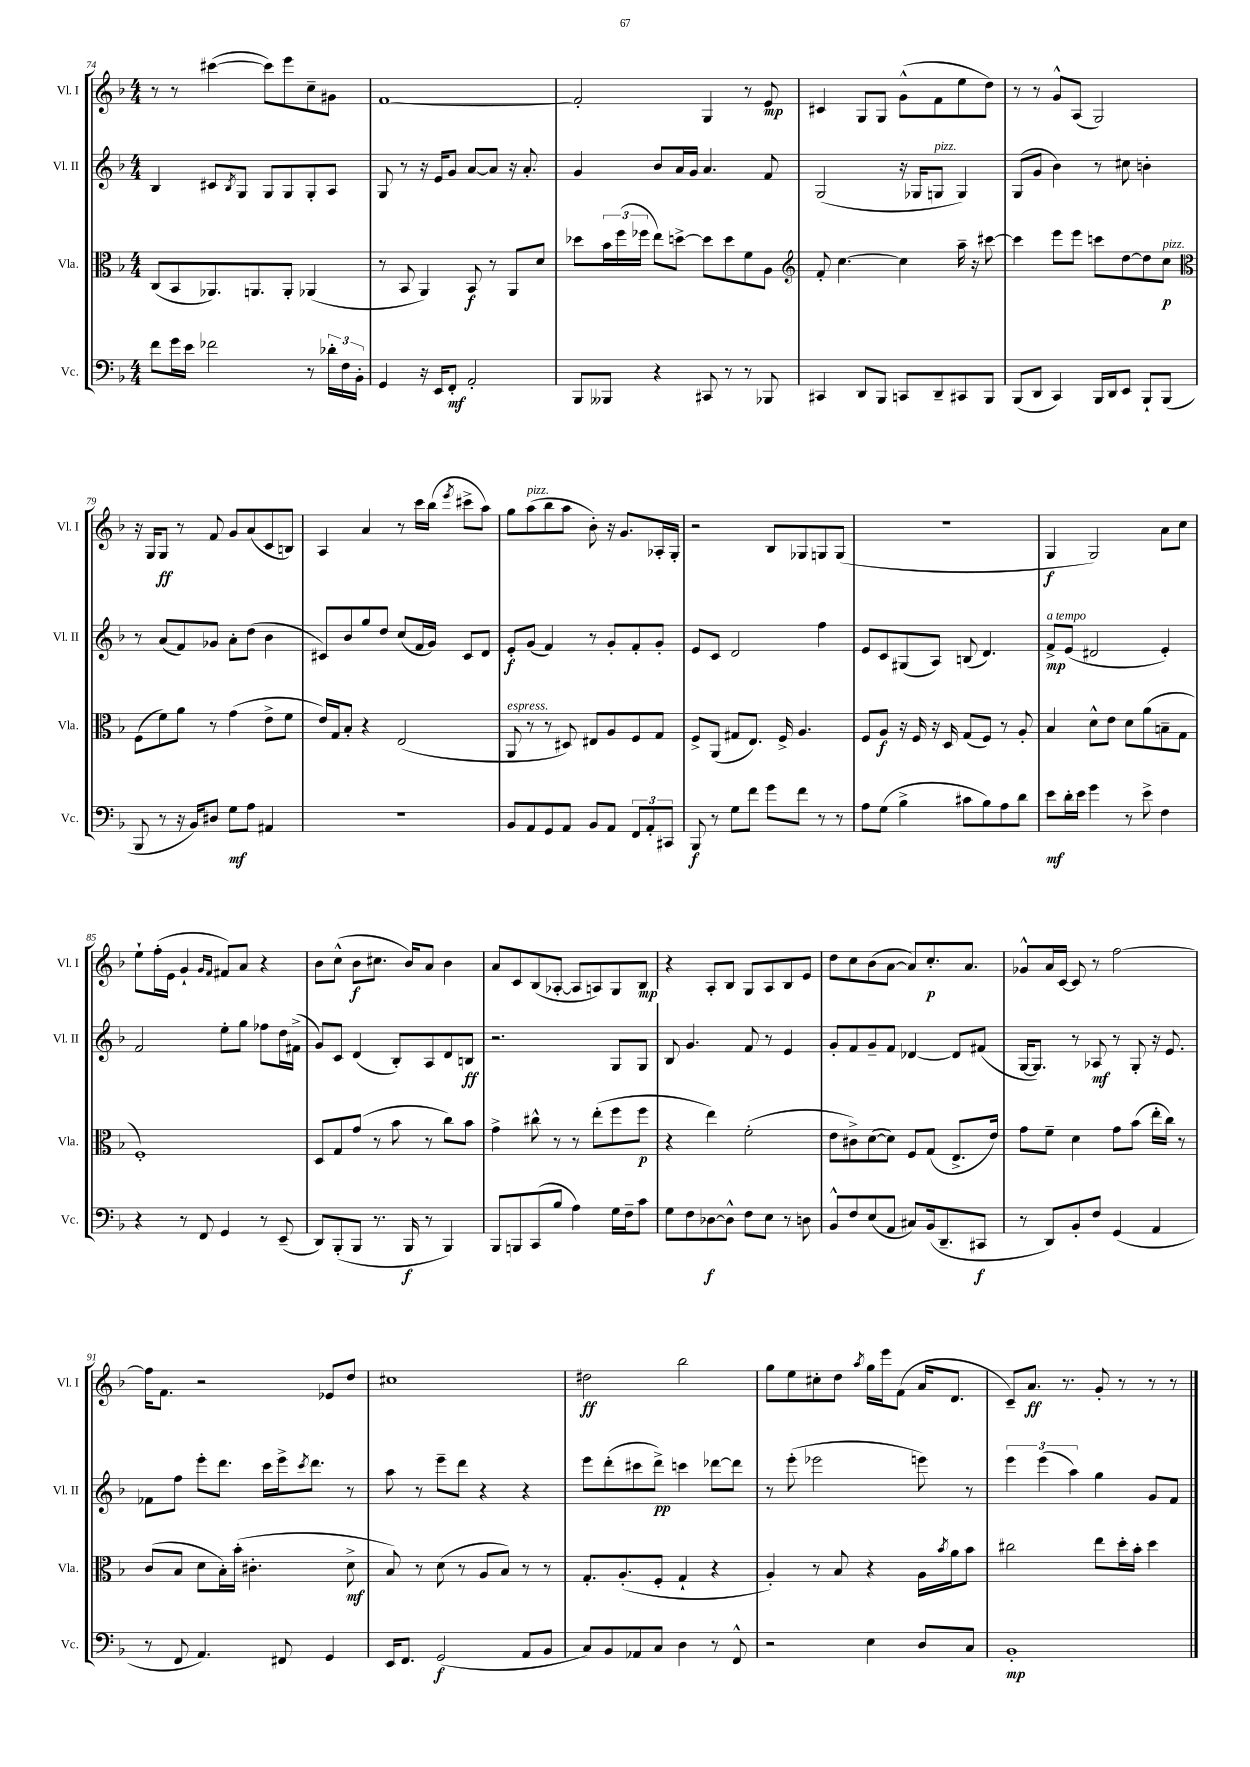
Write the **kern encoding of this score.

**kern	**dynam	**kern	**dynam	**kern	**dynam	**kern	**dynam
*part4	*part4	*part3	*part3	*part2	*part2	*part1	*part1
*staff4	*staff4	*staff3	*staff3	*staff2	*staff2	*staff1	*staff1
*I"Vc.	*	*I"Vla.	*	*I"Vl. II	*	*I"Vl. I	*
*I'Vc.	*	*I'Vla.	*	*I'Vl. II	*	*I'Vl. I	*
*clefF4	*	*clefC3	*	*clefG2	*	*clefG2	*
*k[b-]	*	*k[b-]	*	*k[b-]	*	*k[b-]	*
*M4/4	*	*M4/4	*	*M4/4	*	*M4/4	*
=74	=74	=74	=74	=74	=74	=74	=74
8f\L	.	(8C/L	.	4B-/	.	8r	.
16g\L	.	8BB-/	.	.	.	8r	.
16e\JJ	.	.	.	.	.	.	.
2f-X\	.	8.AA-X/)	.	8c#X/L	.	([4ccc#X\	.
.	.	.	.	8qB-/	.	.	.
.	.	.	.	8G/J	.	.	.
.	.	8.AAn/	.	.	.	.	.
.	.	.	.	8G/L	.	8ccc#\L])	.
.	.	8AA'/J	.	8G/	.	8eee\	.
8r	.	(4AA-X/	.	8G'/	.	8cc~\	.
24d-X'\LL	.	.	.	8A/J	.	8g#X\J	.
24F\	.	.	.	.	.	.	.
24BB-'\JJ	.	.	.	.	.	.	.
=75	=75	=75	=75	=75	=75	=75	=75
4GG/	.	8r	.	8G/	.	[1f	.
.	.	8BB-/	.	8r	.	.	.
16r	.	4AA/)	.	16r	.	.	.
16EE/KL	.	.	.	16e/KL	.	.	.
8FF'/J	mf	.	.	8g/J	.	.	.
2AA'/	.	8BB-/	f	[8a/L	.	.	.
.	.	8r	.	8a/J]	.	.	.
.	.	8AA/L	.	16r	.	.	.
.	.	.	.	8.a'/	.	.	.
.	.	8d/J	.	.	.	.	.
=76	=76	=76	=76	=76	=76	=76	=76
8BBB-/L	.	8dd-X\L	.	4g/	.	2f'/]	.
8BBB--X/J	.	24b-\L	.	.	.	.	.
.	.	(24ff\	.	.	.	.	.
.	.	24ff-X\JJ	.	.	.	.	.
4r	.	8ee\L)	.	8b-/L	.	.	.
.	.	[8ddn^\J	.	16a/L	.	.	.
.	.	.	.	16g/JJ	.	.	.
8CC#X/	.	8dd\L]	.	4.a/	.	4G/	.
8r	.	8dd\	.	.	.	.	.
8r	.	8f\	.	.	.	8r	.
8BBB-X/	.	8A\J	.	8f/	.	8e/	mp
=77	=77	=77	=77	=77	=77	=77	=77
*	*	*clefG2	*	*	*	*	*
4CC#X/	.	8f'/	.	(2G/	.	4c#X/	.
.	.	[4.cc\	.	.	.	.	.
8DD/L	.	.	.	.	.	8G/L	.
8BBB-/J	.	.	.	.	.	8G/J	.
8CCn/L	.	4cc\]	.	16r	.	(8g^^\L	.
.	.	.	.	16G-X/KL	.	.	.
!	!	!	!	!LO:TX:a:i:t=pizz.	!	!	!
8DD~/	.	.	.	8Gn/J	.	8f\	.
8CC#X/	.	16aa~\	.	4G/)	.	8ee\	.
.	.	16r	.	.	.	.	.
8BBB-/J	.	[8ccc#X\	.	.	.	8dd\J)	.
=78	=78	=78	=78	=78	=78	=78	=78
(8BBB-/L	.	4ccc#\]	.	(8G/L	.	8r	.
8DD/J	.	.	.	8g/J	.	8r	.
4CC/)	.	8eee\L	.	4b-\)	.	8g^^/L	.
.	.	8eee\J	.	.	.	(8A/J	.
16BBB-/LL	.	8cccn\L	.	8r	.	2G/)	.
16DD/J	.	.	.	.	.	.	.
8EE/J	.	[8dd\	.	8cc#X\	.	.	.
8BBB-`/L	.	8dd\]	.	4bn'\	.	.	.
!	!	!LO:TX:a:i:t=pizz.	!	!	!	!	!
(8BBB-/J	.	8cc\J	p	.	.	.	.
!!LO:LB:g=z
=79	=79	=79	=79	=79	=79	=79	=79
*	*	*clefC3	*	*	*	*	*
8BBB-/	.	(8F\L	.	8r	.	16r	.
.	.	.	.	.	.	16G/KL	.
8r	.	8f\)	.	(8a/L	.	8G/J	ff
16r	.	8a\J	.	8f/)	.	8r	.
16BB-/KL)	.	.	.	.	.	.	.
8D#X/J	.	8r	.	8g-X/J	.	8f/	.
8G\L	mf	(4g\	.	8a'\L	.	8g/L	.
8A\J	.	.	.	(8dd\J	.	(8a/	.
4AA#X/	.	8e^\L	.	4b-\	.	8c/	.
.	.	8f\J	.	.	.	8Bn/J)	.
=80	=80	=80	=80	=80	=80	=80	=80
1r	.	16e/LL)	.	8c#X/L)	.	4A/	.
.	.	16G/J	.	.	.	.	.
.	.	8B-'/J	.	8b-/	.	.	.
.	.	4r	.	8gg/	.	4a/	.
.	.	.	.	8dd/J	.	.	.
.	.	(2E/	.	(8cc/L	.	8r	.
.	.	.	.	16f/L	.	16ccc\LL	.
.	.	.	.	16g/JJ)	.	(16bb-\JJ	.
.	.	.	.	.	.	8qeee/	.
.	.	.	.	8c#/L	.	8ccc#X^\L	.
.	.	.	.	8d/J	.	8aa\J)	.
=81	=81	=81	=81	=81	=81	=81	=81
!	!	!LO:TX:a:i:t=espress.	!	!	!	!	!
8BB-/L	.	8AA/	.	8e'/L	f	8gg\L	.
!	!	!	!	!	!	!LO:TX:a:i:t=pizz.	!
8AA/	.	8r	.	(8g/J	.	(8aa\	.
8GG/	.	8r	.	4f/)	.	8bb-\	.
8AA/J	.	8D#X/)	.	.	.	8aa\J	.
8BB-/L	.	8E#X/L	.	8r	.	8b-'\)	.
8AA/J	.	8A/	.	8g'/L	.	16r	.
.	.	.	.	.	.	8.g/L	.
12FF/L	.	8F/	.	8f'/	.	.	.
12AA'/	.	.	.	.	.	.	.
.	.	8G/J	.	8g'/J	.	16A-X'/L	.
12CC#X/J	.	.	.	.	.	.	.
.	.	.	.	.	.	16G'/JJ	.
=82	=82	=82	=82	=82	=82	=82	=82
8BBB-/	f	8F^/L	.	8e/L	.	2r	.
8r	.	(8AA/J	.	8c/J	.	.	.
8G\L	.	8G#X/L	.	2d/	.	.	.
8f\J	.	8.E/J)	.	.	.	.	.
8g\L	.	.	.	.	.	8B-/L	.
.	.	16F^/	.	.	.	.	.
8f\J	.	4.A/	.	.	.	8G-X/	.
8r	.	.	.	4ff\	.	8Gn/	.
8r	.	.	.	.	.	(8G/J	.
=83	=83	=83	=83	=83	=83	=83	=83
8A\L	.	8F/L	.	8e/L	.	1r	.
(8G\J	.	8A/J	f	8c/	.	.	.
4B-^\	.	16r	.	(8G#X/	.	.	.
.	.	16F/	.	.	.	.	.
.	.	16r	.	8A/J)	.	.	.
.	.	16D/	.	.	.	.	.
8c#X\L	.	(8G/L	.	(8Bn/	.	.	.
8B-\)	.	8F/J)	.	4.d/)	.	.	.
8A\	.	8r	.	.	.	.	.
8d\J	.	8A'/	.	.	.	.	.
=84	=84	=84	=84	=84	=84	=84	=84
!	!	!	!	!LO:TX:a:i:t=a tempo	!	!	!
8e\L	mf	4B-/	.	8f^/L	mp	4G/	f
16d'\L	.	.	.	(8e/J	.	.	.
16e\JJ	.	.	.	.	.	.	.
4g\	.	8d^^\L	.	2d#X/	.	2G/)	.
.	.	8e\J	.	.	.	.	.
8r	.	8d\L	.	.	.	.	.
8e^\	.	(8a\	.	.	.	.	.
4F\	.	8Bn~\	.	4e'/)	.	8a\L	.
.	.	8G\J	.	.	.	8cc\J	.
!!LO:LB:g=z
=85	=85	=85	=85	=85	=85	=85	=85
4r	.	1F')	.	2f/	.	8ee`\L	.
.	.	.	.	.	.	(16ff'\L	.
.	.	.	.	.	.	16e\JJ	.
8r	.	.	.	.	.	4g`/	.
8FF/	.	.	.	.	.	.	.
.	.	.	.	.	.	16qqg/LL	.
.	.	.	.	.	.	16qqf/JJ	.
4GG/	.	.	.	8ee'\L	.	8f#X/L)	.
.	.	.	.	8gg\J	.	8a/J	.
8r	.	.	.	8ff-X\L	.	4r	.
(8EE~/	.	.	.	16dd\L	.	.	.
.	.	.	.	(16f#X^\JJ	.	.	.
=86	=86	=86	=86	=86	=86	=86	=86
8DD/L)	.	8D/L	.	8g/L)	.	8b-\L	.
(8BBB-'/	.	8G/	.	8c/J	.	(8cc^^\J	.
8BBB-/J	.	(8g/J	.	(4d/	.	8b-\L	f
8.r	.	8r	.	.	.	8.cc#X\J	.
.	.	8b-\	.	8B-'/L)	.	.	.
16BBB-/	f	.	.	.	.	16b-/KL)	.
8r	.	8r	.	8A/	.	8a/J	.
4BBB-/)	.	8cc\L)	.	8d/	.	4b-\	.
.	.	8b-\J	.	8Bn/J	ff	.	.
=87	=87	=87	=87	=87	=87	=87	=87
8BBB-/L	.	4g^\	.	2.r	.	8a/L	.
8BBBn/	.	.	.	.	.	8c/	.
(8CC/	.	8cc#X^^\	.	.	.	(8B-/	.
8B-/J	.	8r	.	.	.	[8A-X'/J	.
4A\)	.	8r	.	.	.	8A-/L]	.
.	.	(8ee'\L	.	.	.	8An/)	.
16G\LL	.	8ff\	.	8G/L	.	8G/	.
16F~\J	.	.	.	.	.	.	.
8c\J	.	8ff\J	p	8G/J	.	8B-/J	mp
=88	=88	=88	=88	=88	=88	=88	=88
8G\L	.	4r	.	8B-/	.	4r	.
8F\	.	.	.	4.g/	.	.	.
[8D-X\	f	4ee\)	.	.	.	8A'/L	.
8D-^^\J]	.	.	.	.	.	8B-/J	.
8F\L	.	(2f'\	.	8f/	.	8G/L	.
8E\J	.	.	.	8r	.	8A/	.
8r	.	.	.	4e/	.	8B-/	.
8Dn\	.	.	.	.	.	8e/J	.
=89	=89	=89	=89	=89	=89	=89	=89
8BB-^^/L	.	8e\L	.	8g'/L	.	8dd\L	.
8F/	.	8c#X^\)	.	8f/	.	8cc\	.
(8E/	.	([8d\	.	8g~/	.	(8b-\	.
8AA/J	.	8d\J])	.	8f/J	.	[8a\J	.
8C#X/L)	.	8F/L	.	[4d-X/	.	8a/L])	.
(16BB-/k	.	(8G/J	.	.	.	8.cc'/	p
8.DD~/	.	.	.	.	.	.	.
.	.	8.E^/L	.	8d-/L]	.	.	.
.	.	.	.	.	.	8.a/J	.
8CC#X/J	f	.	.	(8f#X/J	.	.	.
.	.	16e/Jk)	.	.	.	.	.
=90	=90	=90	=90	=90	=90	=90	=90
8r	.	8g\L	.	[16G/KL	.	8g-X^^/L	.
.	.	.	.	8.G/J])	.	.	.
8DD/L)	.	8f~\J	.	.	.	16a/L	.
.	.	.	.	.	.	[16c/JJ	.
8BB-'/	.	4d\	.	8r	.	8c/]	.
8F/J	.	.	.	8A-X/	mf	8r	.
(4GG/	.	8g\L	.	8r	.	[2ff\	.
.	.	(8b-\J	.	8G'/	.	.	.
4AA/	.	16ee'\LL	.	16r	.	.	.
.	.	16cc\JJ)	.	8.e/	.	.	.
.	.	8r	.	.	.	.	.
!!LO:LB:g=z
=91	=91	=91	=91	=91	=91	=91	=91
8r	.	(8c/L	.	8f-X\L	.	16ff\KL]	.
.	.	.	.	.	.	8.f\J	.
8FF/	.	8B-/J	.	8ff\J	.	.	.
4.AA/)	.	8d\L	.	8eee'\L	.	2r	.
.	.	16B-'\L)	.	8.ddd\J	.	.	.
.	.	(16b-'\JJ	.	.	.	.	.
.	.	4.c#X'\	.	.	.	.	.
.	.	.	.	16ccc\LL	.	.	.
8FF#X/	.	.	.	16eee^\J	.	.	.
.	.	.	.	8qccc/	.	.	.
.	.	.	.	8.ddd\J	.	.	.
4GG/	.	.	.	.	.	8e-X/L	.
.	.	8d^\	mf	8r	.	8dd/J	.
=92	=92	=92	=92	=92	=92	=92	=92
16EE/KL	.	8B-/)	.	8aa\	.	1cc#X	.
8.FF/J	.	.	.	.	.	.	.
.	.	8r	.	8r	.	.	.
(2GG/	f	(8d\	.	8eee~\L	.	.	.
.	.	8r	.	8ddd\J	.	.	.
.	.	8A/L	.	4r	.	.	.
.	.	8B-/J)	.	.	.	.	.
8AA/L	.	8r	.	4r	.	.	.
8BB-/J	.	8r	.	.	.	.	.
=93	=93	=93	=93	=93	=93	=93	=93
8C/L)	.	8.G'/L	.	8eee\L	.	2dd#X\	ff
8BB-/	.	.	.	(8ddd'\	.	.	.
.	.	(8.A'/	.	.	.	.	.
8AA-X/	.	.	.	8ccc#X\	.	.	.
8C/J	.	8F'/J	.	8ddd^\J)	pp	.	.
4D\	.	4G`/	.	4cccn\	.	2bb-\	.
8r	.	4r	.	[8ddd-X\L	.	.	.
8FF^^/	.	.	.	8ddd-\J]	.	.	.
=94	=94	=94	=94	=94	=94	=94	=94
2r	.	4A'/)	.	8r	.	8gg\L	.
.	.	.	.	(8eee'\	.	8ee\	.
.	.	8r	.	2eee-X\	.	8cc#X'\	.
.	.	8B-/	.	.	.	8dd\J	.
.	.	.	.	.	.	8qaa/	.
4E\	.	4r	.	.	.	16gg\LL	.
.	.	.	.	.	.	16eee\J	.
.	.	.	.	.	.	(8f\J	.
8D/L	.	16A\LL	.	8eeen\)	.	16a/KL	.
.	.	8qb-/	.	.	.	.	.
.	.	16a\J	.	.	.	8.d/J	.
8C/J	.	8b-\J	.	8r	.	.	.
=95	=95	=95	=95	=95	=95	=95	=95
1BB-'	mp	2cc#X\	.	6eee\	.	8c~/L)	.
.	.	.	.	.	.	8.a/J	ff
.	.	.	.	(6eee\	.	.	.
.	.	.	.	.	.	8.r	.
.	.	.	.	6aa\)	.	.	.
.	.	8ee\L	.	4gg\	.	8g'/	.
.	.	16dd'\L	.	.	.	8r	.
.	.	16b-'\JJ	.	.	.	.	.
.	.	4dd\	.	8g/L	.	8r	.
.	.	.	.	8f/J	.	8r	.
==	==	==	==	==	==	==	==
*-	*-	*-	*-	*-	*-	*-	*-
